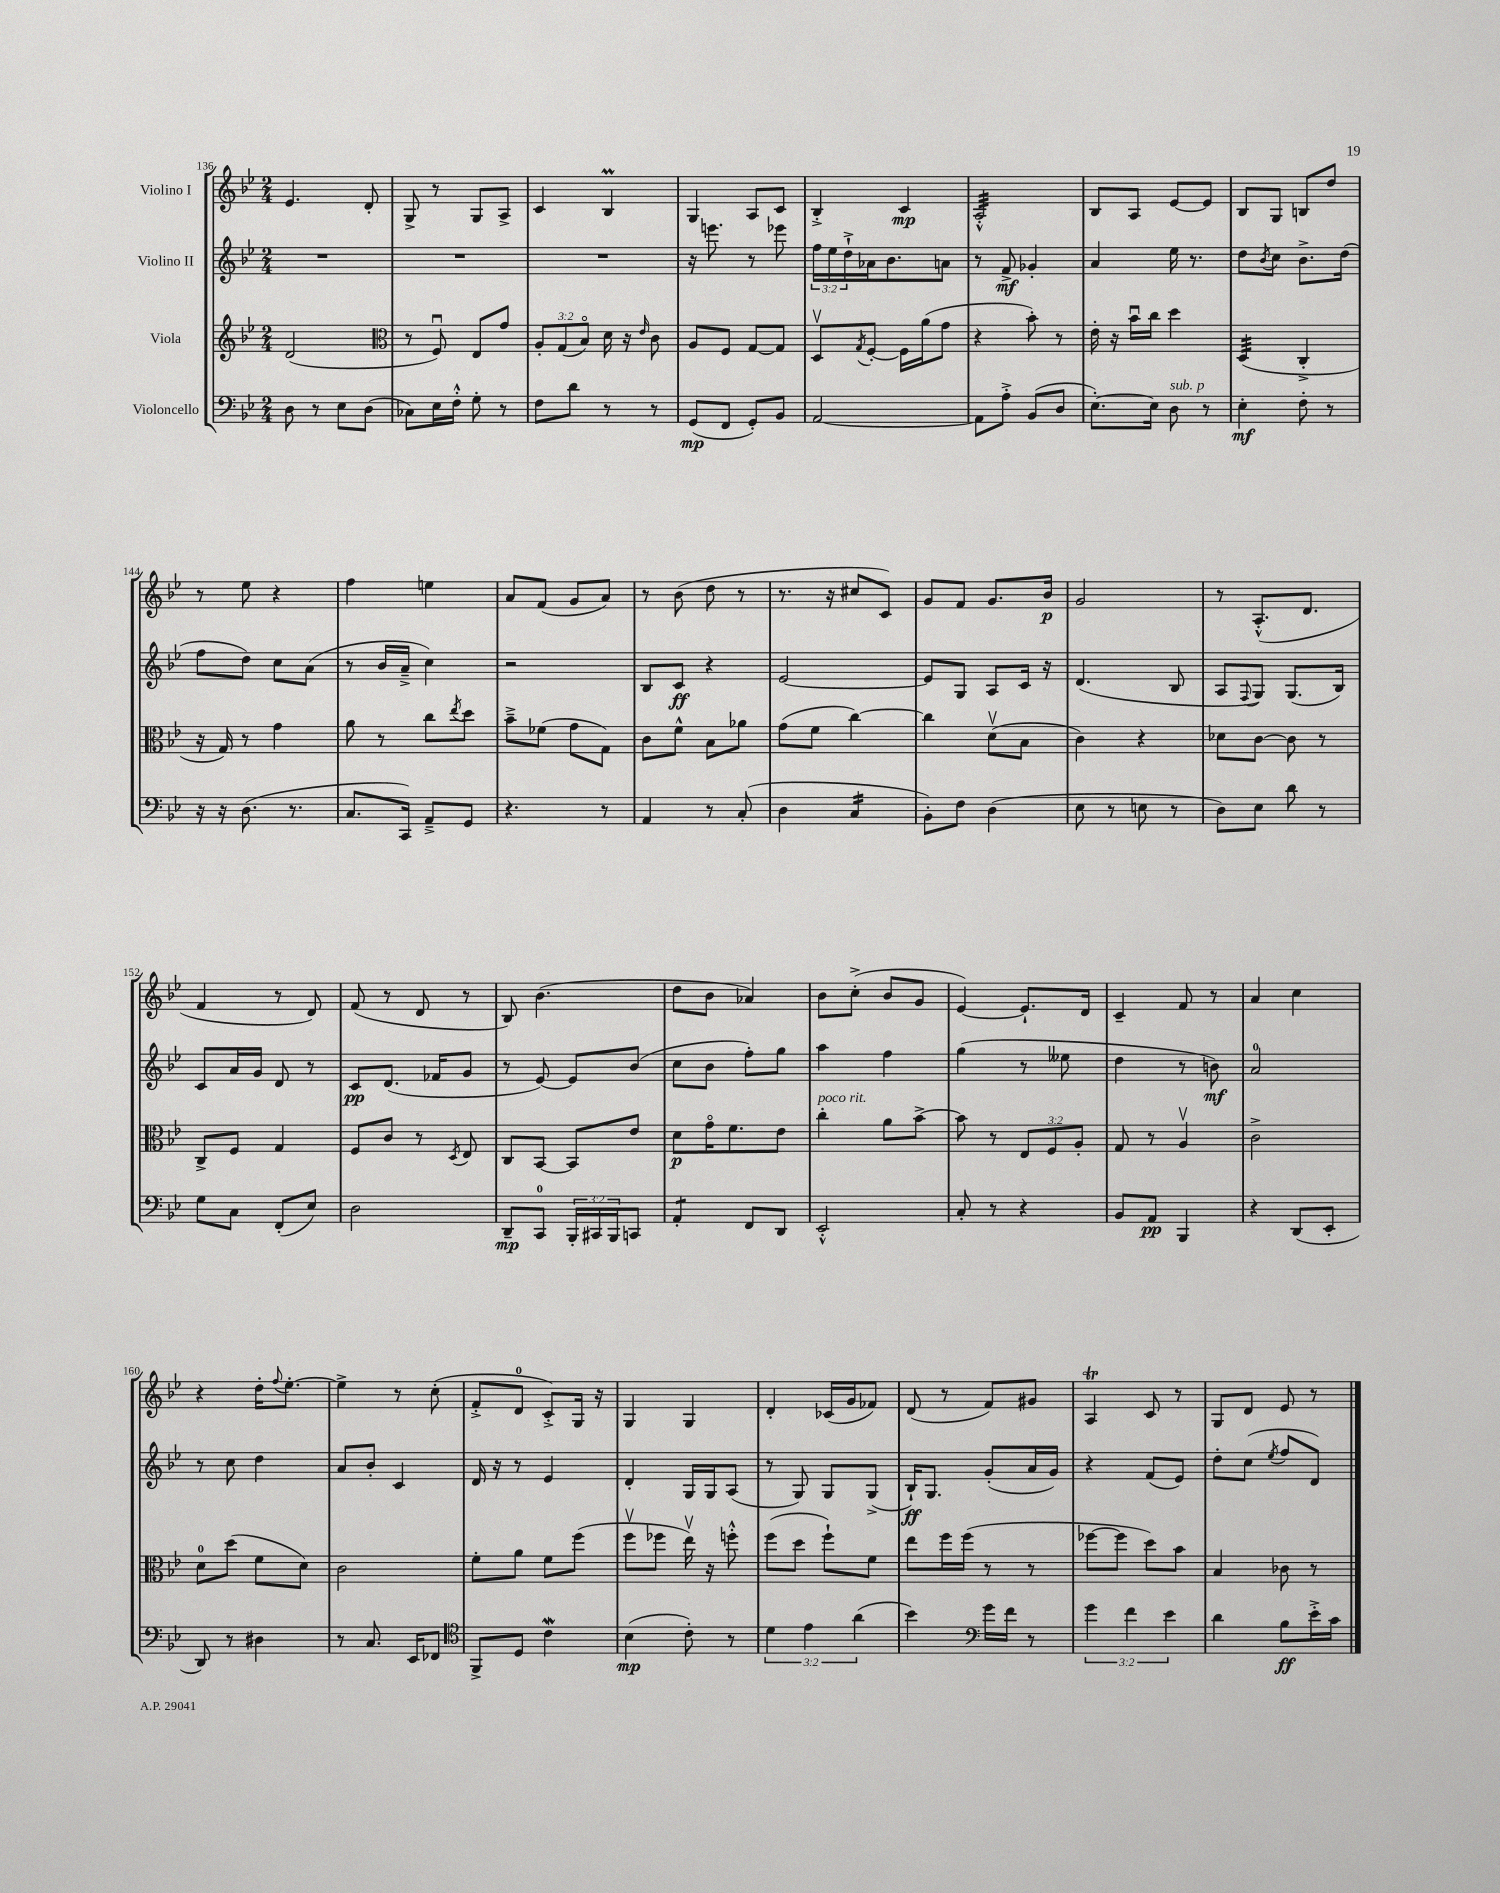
<<
\new StaffGroup <<
\new Staff = "s0" \with { instrumentName = "Violino I" } {
    \clef treble \key bes \major \numericTimeSignature \time 2/4
    ees'4. d'8-. |
    g8-> r8 g8 a8-> |
    c'4 bes4\prall |
    g4 a8 c'8 |
    bes4-.-> c'4\mp |
    a2:32-.-^ |
    bes8 a8 ees'8~ ees'8 |
    bes8 g8 b8 d''8 |
    r8 ees''8 r4 |
    f''4 e''4 |
    a'8 f'8( g'8 a'8) |
    r8 bes'8( d''8 r8 |
    r8. r16 cis''8 c'8) |
    g'8 f'8 g'8. bes'16\p |
    g'2 |
    r8 a8.-.-^( d'8. |
    f'4 r8 d'8) |
    f'8( r8 d'8 r8 |
    bes8) bes'4.( |
    d''8 bes'8 aes'4) |
    bes'8 c''8-.->( bes'8 g'8 |
    ees'4~) ees'8.-! d'16 |
    c'4-- f'8 r8 |
    a'4 c''4 |
    r4 d''16-. \appoggiatura { f''8 } ees''8.~-. |
    ees''4-> r8 c''8-.( |
    f'8-.-> d'8-0 c'8-.->) g16 r16 |
    g4 g4 |
    d'4-. ces'16( g'16 fes'8) |
    d'8( r8 f'8) gis'8 |
    a4\trill c'8 r8 |
    g8 d'8 ees'8 r8 \bar "|." |
}
\new Staff = "s1" \with { instrumentName = "Violino II" } {
    \clef treble \key bes \major \numericTimeSignature \time 2/4 \override Staff.TupletNumber.text = #tuplet-number::calc-fraction-text
    R2 |
    R2 |
    R2 |
    r16 e'''8. r8 ees'''8 |
    \tuplet 3/2 { f''16 ees''16 d''16-!-> } aes'16 bes'8. a'8 |
    r8 f'8->\mf ges'4-. |
    a'4 ees''16 r8. |
    d''8 \acciaccatura { bes'8 } c''8 bes'8.-> d''16( |
    f''8 d''8) c''8 a'8( |
    r8 bes'16 a'16---> c''4) |
    r2 |
    bes8 c'8\ff r4 |
    ees'2~ |
    ees'8 g8 a8 c'16 r16 |
    d'4.( bes8 |
    a8 \appoggiatura { f8 } g8) g8.( bes16) |
    c'8 a'16 g'16 d'8 r8 |
    c'8\pp d'8.( fes'16 g'8 |
    r8 ees'8~) ees'8 bes'8( |
    c''8 bes'8 f''8-.) g''8 |
    a''4 f''4 |
    g''4( r8 eeses''8 |
    d''4 r8 b'8\mf) |
    a'2-0 |
    r8 c''8 d''4 |
    a'8 bes'8-. c'4 |
    d'16 r16 r8 ees'4 |
    d'4-. g16 g16 a8( |
    r8 g8) g8 g8->( |
    bes16-!\ff) g8. g'8-.( a'16 g'16) |
    r4 f'8( ees'8) |
    d''8-. c''8( \acciaccatura { ees''8 } f''8 d'8) \bar "|." |
}
\new Staff = "s2" \with { instrumentName = "Viola" } {
    \clef treble \key bes \major \numericTimeSignature \time 2/4 \override Staff.TupletNumber.text = #tuplet-number::calc-fraction-text
    d'2( |
    \clef alto r8 f8\downbow) ees8 g'8 |
    \tuplet 3/2 { a8-. g8( bes8\flageolet) } d'16 r16 \grace { ees'16 } c'8 |
    a8 f8 g8~ g8 |
    d8\upbow \acciaccatura { g8 } f8~-. f16 a'16( g'8 |
    r4 bes'8-.) r8 |
    ees'16-. r16 bes'16\downbow c''16 d''4 |
    d4:32( c4-.-> |
    r16 g16) r8 g'4 |
    a'8 r8 c''8 \acciaccatura { ees''8 } d''8 |
    bes'8---> fes'8( g'8 g8) |
    c'8 f'8-^ bes8 aes'8 |
    g'8( f'8 c''4~) |
    c''4 d'8\upbow( bes8 |
    c'4) r4 |
    des'8 c'8~ c'8 r8 |
    c8-> f8 g4 |
    f8 c'8 r8 \acciaccatura { d8 } ees8 |
    c8 bes,8~ bes,8 ees'8 |
    d'8\p g'16\flageolet f'8. ees'8 |
    c''4-.^\markup { \italic "poco rit." } a'8 bes'8~-> |
    bes'8 r8 \tuplet 3/2 { ees8 f8 a8-. } |
    g8 r8 a4\upbow |
    c'2-> |
    d'8-0 d''8( f'8 d'8) |
    c'2 |
    f'8-. a'8 f'8 f''8( |
    f''8\upbow fes''8 ees''16\upbow) r16 f''8-.-^ |
    f''8( d''8 f''8-!) f'8 |
    ees''8 f''16 f''16( r8 r8 |
    fes''8~ fes''8 d''8) bes'8 |
    bes4 ces'8 r8 \bar "|." |
}
\new Staff = "s3" \with { instrumentName = "Violoncello" } {
    \clef bass \key bes \major \numericTimeSignature \time 2/4 \override Staff.TupletNumber.text = #tuplet-number::calc-fraction-text
    d8 r8 ees8 d8( |
    ces8) ees16 f16-.-^ g8-. r8 |
    f8 d'8 r8 r8 |
    g,8\mp( f,8 g,8-.) bes,8 |
    a,2~ |
    a,8 a8-.-> bes,8( d8 |
    ees8.~-.) ees16 d8^\markup { \italic "sub. p" } r8 |
    ees4-.\mf f8-. r8 |
    r16 r16 d8.( r8. |
    c8. c,16) a,8---> g,8 |
    r4. r8 |
    a,4 r8 c8-.( |
    d4 c4:16 |
    bes,8-.) f8 d4( |
    ees8 r8 e8 r8 |
    d8) ees8 d'8 r8 |
    g8 c8 f,8-.( ees8) |
    d2 |
    d,8--\mp c,8-0 \tuplet 3/2 { bes,,16-. cis,16 bes,,16 } c,8 |
    a,4:8-. f,8 d,8 |
    ees,2-.-^ |
    c8-. r8 r4 |
    bes,8 a,8\pp bes,,4 |
    r4 d,8( ees,8-. |
    d,8) r8 dis4 |
    r8 c8. ees,16 fes,8 |
    \clef tenor f,8-> d8 c'4\mordent |
    bes4\mp( c'8-.) r8 |
    \tuplet 3/2 { d'4 ees'4 a'4( } |
    bes'4) \clef bass g'16 f'16 r8 |
    \tuplet 3/2 { g'4 f'4 ees'4 } |
    d'4 bes8\ff ees'16-.-> c'16 \bar "|." |
}
>>
>>
\layout { \context { \Score currentBarNumber = #136 } }
